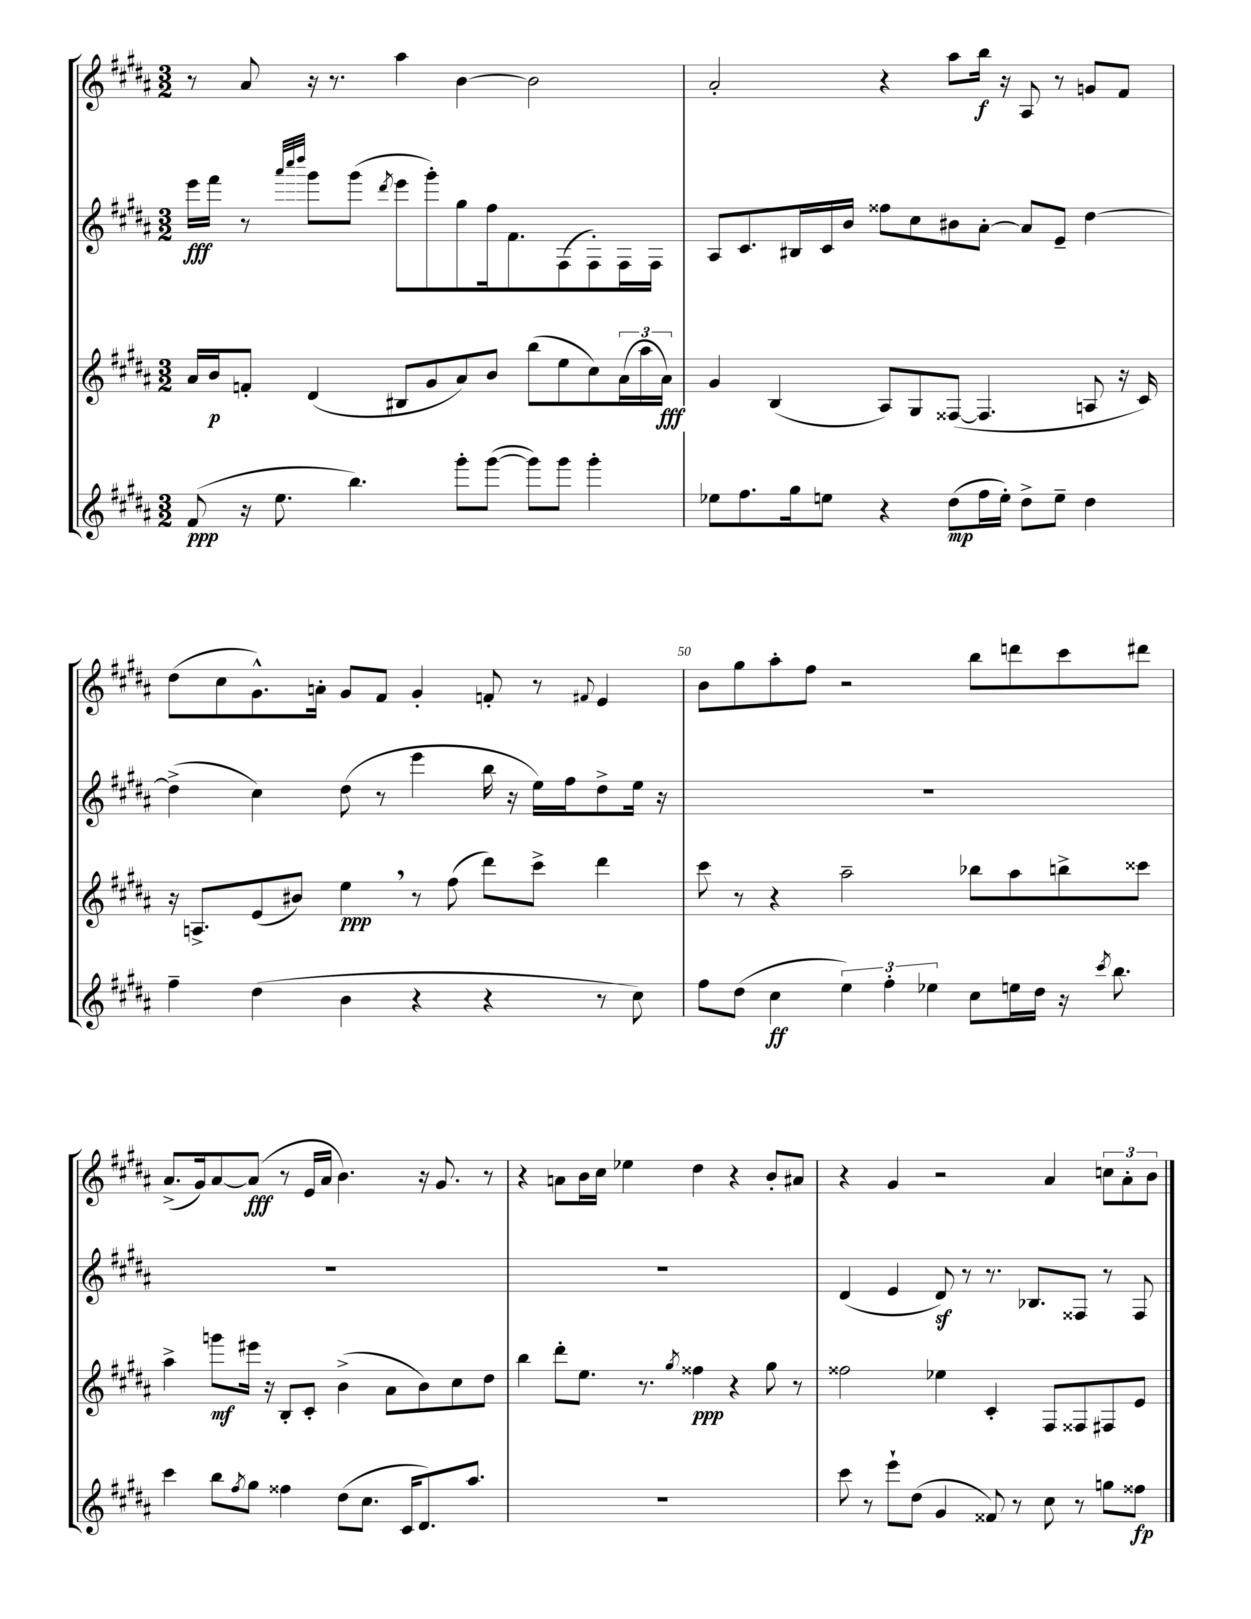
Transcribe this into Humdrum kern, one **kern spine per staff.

**kern	**dynam	**kern	**dynam	**kern	**dynam	**kern	**dynam
*part4	*part4	*part3	*part3	*part2	*part2	*part1	*part1
*staff4	*staff4	*staff3	*staff3	*staff2	*staff2	*staff1	*staff1
*clefG2	*	*clefG2	*	*clefG2	*	*clefG2	*
*k[f#c#g#d#a#]	*	*k[f#c#g#d#a#]	*	*k[f#c#g#d#a#]	*	*k[f#c#g#d#a#]	*
*M3/2	*	*M3/2	*	*M3/2	*	*M3/2	*
=47	=47	=47	=47	=47	=47	=47	=47
(8f#/	ppp	16a#/LL	.	16eee\LL	fff	8r	.
.	.	16b/J	p	16fff#\JJ	.	.	.
16r	.	8fn'/J	.	8r	.	8a#/	.
8.ee\	.	.	.	.	.	.	.
.	.	.	.	32qqaaa#/LLL	.	.	.
.	.	.	.	32qqcccc#/	.	.	.
.	.	.	.	32qqdddd#/JJJ	.	.	.
.	.	(4d#/	.	8ggg#\L	.	16r	.
.	.	.	.	.	.	8.r	.
4.bb\)	.	.	.	(8ggg#\J	.	.	.
.	.	.	.	8qddd#/	.	.	.
.	.	8B#X/L	.	8eee\L	.	4aa#\	.
.	.	8g#/	.	8ggg#'\)	.	.	.
8ggg#'\L	.	8a#/)	.	8gg#\	.	[4b\	.
([8ggg#\J	.	8b/J	.	16ff#\k	.	.	.
.	.	.	.	8.f#\	.	.	.
8ggg#\L])	.	(8bb\L	.	.	.	2b\]	.
8ggg#\J	.	8ee\	.	(8F#\	.	.	.
4ggg#'\	.	8cc#\)	.	8F#'\)	.	.	.
.	.	(24a#\L	.	16F#\L	.	.	.
.	.	24aa#\	.	.	.	.	.
.	.	.	.	16F#\JJ	.	.	.
.	.	24a#\JJ)	fff	.	.	.	.
=48	=48	=48	=48	=48	=48	=48	=48
8ee-X\L	.	4g#/	.	8A#/L	.	2a#'/	.
8.ff#\	.	.	.	8.c#/	.	.	.
.	.	(4B/	.	.	.	.	.
16gg#\k	.	.	.	16B#X/L	.	.	.
8een\J	.	.	.	16c#/	.	.	.
.	.	.	.	16b/JJ	.	.	.
4r	.	8A#/L)	.	8ff##X\L	.	4r	.
.	.	8G#/	.	8cc#\	.	.	.
(8dd#\L	mp	([8F##X/J	.	8b#X\	.	8aa#\L	.
16ff#\L	.	4.F##/]	.	[8a#'\J	.	16bb\Jk	f
16ee'\JJ)	.	.	.	.	.	16r	.
8dd#^\L	.	.	.	8a#/L]	.	8A#/	.
8ee~\J	.	.	.	8e~/J	.	8r	.
4dd#\	.	8An/	.	[4dd#\	.	8gn/L	.
.	.	16r	.	.	.	8f#/J	.
.	.	16c#/)	.	.	.	.	.
!!LO:LB:g=z
=49	=49	=49	=49	=49	=49	=49	=49
4ff#~\	.	16r	.	(4dd#^\]	.	(8dd#\L	.
.	.	8.An^/L	.	.	.	.	.
.	.	.	.	.	.	8cc#\	.
(4dd#\	.	(8e/	.	4cc#\)	.	8.g#^^\)	.
.	.	8b#X/J)	.	.	.	.	.
.	.	.	.	.	.	16an'\Jk	.
4b\	.	4ee,\	ppp	(8dd#\	.	8g#/L	.
.	.	.	.	8r	.	8f#/J	.
4r	.	8r	.	4eee\	.	4g#'/	.
.	.	(8ff#\	.	.	.	.	.
4r	.	8ddd#\L)	.	16bb\	.	8fn'/	.
.	.	.	.	16r	.	.	.
.	.	8ccc#^\J	.	16ee\LL)	.	8r	.
.	.	.	.	16ff#\J	.	.	.
.	.	.	.	.	.	8qqf#X/	.
8r	.	4ddd#\	.	8dd#^\	.	4e/	.
8cc#\)	.	.	.	16ee\Jk	.	.	.
.	.	.	.	16r	.	.	.
=50	=50	=50	=50	=50	=50	=50	=50
8ff#\L	.	8ccc#\	.	1.r	.	8b\L	.
(8dd#\J	.	8r	.	.	.	8gg#\	.
4cc#\	ff	4r	.	.	.	8aa#'\	.
.	.	.	.	.	.	8ff#\J	.
6ee\)	.	2aa#~\	.	.	.	2r	.
6ff#'\	.	.	.	.	.	.	.
6ee-X\	.	.	.	.	.	.	.
8cc#\L	.	8bb-X\L	.	.	.	8bb\L	.
16een\L	.	8aa#\	.	.	.	8dddn\	.
16dd#\JJ	.	.	.	.	.	.	.
16r	.	8bbn^\	.	.	.	8ccc#\	.
8qccc#/	.	.	.	.	.	.	.
8.bb\	.	.	.	.	.	.	.
.	.	8ccc##X\J	.	.	.	8ddd#X\J	.
!!LO:LB:g=z
=51	=51	=51	=51	=51	=51	=51	=51
4ccc#\	.	4aa#^\	.	1.r	.	(8.a#^/L	.
.	.	.	.	.	.	16g#/k)	.
8bb\L	.	8gggn\L	mf	.	.	[8a#/	.
8qff#/	.	.	.	.	.	.	.
8gg#\J	.	16eee#X\Jk	.	.	.	(8a#/J]	fff
.	.	16r	.	.	.	.	.
4ff##X\	.	8B'/L	.	.	.	8r	.
.	.	8c#'/J	.	.	.	16e/LL	.
.	.	.	.	.	.	16a#/JJ	.
(8dd#\L	.	(4b^\	.	.	.	4.b\)	.
8.cc#\J	.	.	.	.	.	.	.
.	.	8a#\L	.	.	.	.	.
16c#/KL	.	.	.	.	.	.	.
8.d#/)	.	8b\)	.	.	.	16r	.
.	.	.	.	.	.	8.g#/	.
.	.	8cc#\	.	.	.	.	.
8.aa#/J	.	.	.	.	.	.	.
.	.	8dd#\J	.	.	.	8r	.
=52	=52	=52	=52	=52	=52	=52	=52
1.r	.	4bb\	.	1.r	.	4r	.
.	.	8ddd#'\L	.	.	.	8an\L	.
.	.	8.ee\J	.	.	.	16b\L	.
.	.	.	.	.	.	16cc#\JJ	.
.	.	.	.	.	.	4ee-X\	.
.	.	8.r	.	.	.	.	.
.	.	8qgg#/	.	.	.	.	.
.	.	4ff##X\	ppp	.	.	4dd#\	.
.	.	4r	.	.	.	4r	.
.	.	8gg#\	.	.	.	8b'/L	.
.	.	8r	.	.	.	8a#X/J	.
=53	=53	=53	=53	=53	=53	=53	=53
8ccc#\	.	2ff##X\	.	(4d#/	.	4r	.
8r	.	.	.	.	.	.	.
8eee`\L	.	.	.	4e/	.	4g#/	.
(8dd#\J	.	.	.	.	.	.	.
4g#/	.	4ee-X\	.	8d#z/)	.	2r	.
.	.	.	.	8r	.	.	.
8f##X/)	.	4c#'/	.	8.r	.	.	.
8r	.	.	.	.	.	.	.
.	.	.	.	8.B-X/L	.	.	.
8cc#\	.	8F#/L	.	.	.	4a#/	.
8r	.	8F##X/	.	8F##X/J	.	.	.
8ggn\L	.	8F#X/	.	8r	.	12ccn\L	.
.	.	.	.	.	.	12a#'\	.
8ff##X\J	fp	8e/J	.	8F##/	.	.	.
.	.	.	.	.	.	12b\J	.
==	==	==	==	==	==	==	==
*-	*-	*-	*-	*-	*-	*-	*-
